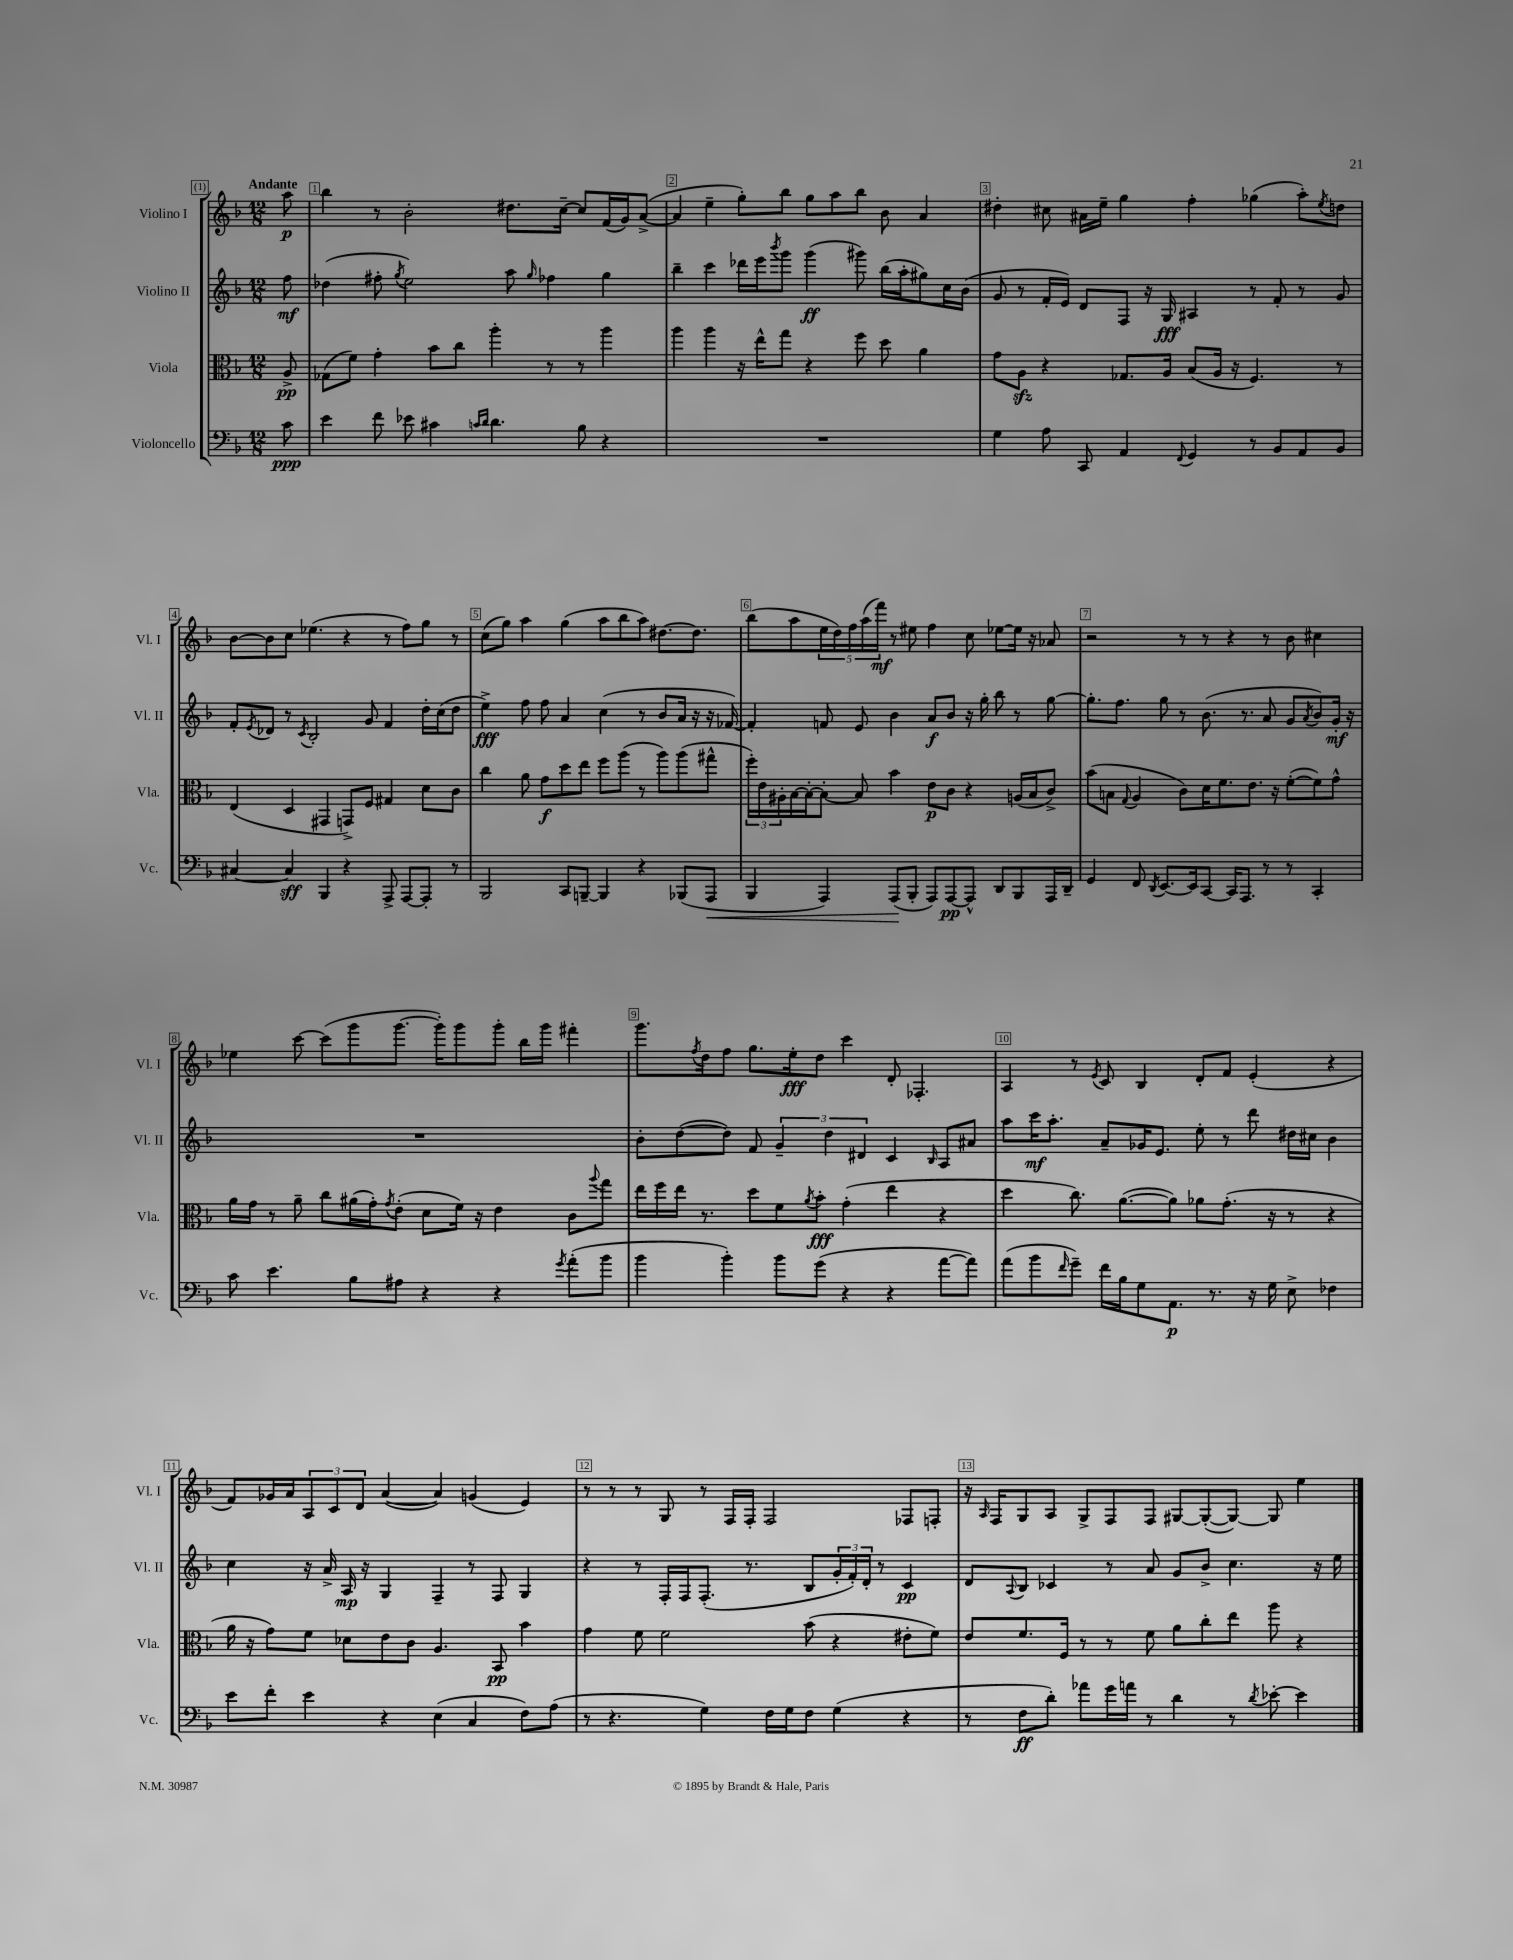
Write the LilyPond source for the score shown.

<<
\new StaffGroup <<
\new Staff = "s0" \with { instrumentName = "Violino I" shortInstrumentName = "Vl. I" } {
    \clef treble \key f \major \numericTimeSignature \time 12/8 \partial 8 \tempo "Andante"
    a''8\p |
    bes''4 r8 bes'2-. dis''8. c''16~-- c''8 f'16( g'16) a'8~->( |
    a'4 e''4-- g''8-.) bes''8 g''8 a''8 bes''8 bes'8 a'4 |
    dis''4-. cis''8 ais'16 e''16-- g''4 f''4-. ges''4( a''8-.) \acciaccatura { e''8 } d''8 |
    bes'8~ bes'8 c''8 ees''4.( r4 r8 f''8) g''8 r8 |
    c''8( g''8) a''4 g''4( a''8 bes''8 a''8) dis''8.~ dis''8. |
    bes''8( a''8 \tuplet 5/4 { e''16 d''16) f''16 a''16( f'''16\mf) } r8 eis''8 f''4 c''8 ees''8~ ees''16 r16 aes'8 |
    r2 r8 r8 r4 r8 bes'8 cis''4 |
    ees''4 c'''8~ c'''8( g'''8 g'''8.~ g'''16-.) g'''8 g'''8-. bes''16 g'''16 fis'''4-. |
    g'''8. \acciaccatura { f''8 } d''16 f''8 g''8. e''16-.\fff d''8 c'''4 d'8-. fes4.-. |
    a4 r8 \acciaccatura { e'8 } c'8 bes4 d'8-. f'8 e'4-.( r4 |
    f'8) ges'16 a'16 \tuplet 3/2 { a8 c'8 d'8 } a'4~( a'4) g'4( e'4) |
    r8 r8 r8 g8 r8 f16 f16-. f2 fes8 f8-. |
    r16 \grace { a16 } f16 g8 a8 g8-> f8 f8 gis8~ gis8~-.( gis8~) gis8 e''4 \bar "|." |
}
\new Staff = "s1" \with { instrumentName = "Violino II" shortInstrumentName = "Vl. II" } {
    \clef treble \key f \major \numericTimeSignature \time 12/8 \partial 8
    f''8\mf |
    des''4( fis''8-. \acciaccatura { g''8 } e''2) a''8 \grace { g''16 } fes''4 g''4 |
    bes''4-- c'''4 des'''16 e'''16 \acciaccatura { bes'''8 } g'''8 g'''4\ff( gis'''8) bes''16( a''16-. gis''8) c''16 bes'16( |
    g'8 r8 f'16-. e'16) d'8 f8 r16 g16\fff ais4 r8 f'8-. r8 g'8 |
    f'8-. \acciaccatura { e'8 } des'8 r8 \acciaccatura { c'8 } bes2-. g'8 f'4 d''16-. c''16( d''8 |
    e''4->\fff) f''8 f''8 a'4 c''4( r8 bes'8 a'16 r16 r16 fes'16~) |
    fes'4-. f'8 e'8 bes'4 a'8\f bes'8 r16 g''16-. bes''8 r8 g''8~ |
    g''8.-. f''8. g''8 r8 bes'8.( r8. a'8 g'8 \acciaccatura { a'8 } bes'8) g'16-.\mf r16 |
    R1. |
    bes'8-. d''8~( d''8) f'8 \tuplet 3/2 { g'4-- d''4 dis'4 } c'4 \grace { bes16 } a8 ais'8 |
    a''8 c'''16\mf a''8.-. a'8-- ges'16 e'8. e''8-. r8 d'''8 dis''16 cis''16 bes'4 |
    c''4 r16 a'16-> a16\mp r16 g4 f4-- r8 f8 g4 |
    r4 r8 f16-. f16 f8.-.( r8. bes8 \tuplet 3/2 { g'16-. f'16-.) d'16-. } r8 c'4\pp |
    d'8 \appoggiatura { a8 } bes8 ces'4 r8 a'8 g'8 bes'8-> c''4. r16 e''16 \bar "|." |
}
\new Staff = "s2" \with { instrumentName = "Viola" shortInstrumentName = "Vla." } {
    \clef alto \key f \major \numericTimeSignature \time 12/8 \partial 8
    a8->\pp |
    ges8( f'8) g'4-. bes'8 c''8 a''4-. r8 r8 a''4 |
    a''4 a''4 r16 e''16-^ g''8 r4 f''8 d''8 a'4 |
    g'8 a8\sfz r4 ges8. a16 bes8( a16 r16 f4.) r8 |
    e4( d4 gis,4 g,8->) f8 gis4 d'8 c'8 |
    c''4 a'8 g'8\f d''8 e''8 f''8 a''8( r8 a''8) a''8( gis''8-^ |
    \tuplet 3/2 { f''16-.) e'16 ais16-. } bes16~ bes16~-. bes8~-. bes8 bes'4 e'8\p c'8 r4 a16( bes16 c'8->) |
    bes'8( b8 \appoggiatura { g8 } a4 c'8) d'16 f'8. e'8. r16 f'8~-.( f'8) g'8-^ |
    a'16 g'16 r8 a'8-- c''8 ais'16( g'16-.) \acciaccatura { g'8 } e'8-.( d'8 f'16) r16 e'4 c'8 \appoggiatura { a''8 } g''8 |
    e''16 f''16 e''16 r8. d''8 f'8 \acciaccatura { a'8 } bes'8-.\fff g'4-.( e''4 r4 |
    d''4 c''8.) a'8.~( a'8) aes'8 g'8.-.( r16 r8 r4 |
    a'16 r16 g'8) f'8 des'8 e'8 c'8 a4. bes,8\pp bes'4 |
    g'4 f'8 f'2 bes'8( r4 eis'8-. f'8) |
    e'8 f'8. f16 r8 r8 f'8 a'8 c''8-. e''8 a''8 r4 \bar "|." |
}
\new Staff = "s3" \with { instrumentName = "Violoncello" shortInstrumentName = "Vc." } {
    \clef bass \key f \major \numericTimeSignature \time 12/8 \partial 8
    c'8\ppp |
    e'4 f'8 ees'8 cis'4 \grace { c'16 d'16 } d'4. bes8 r4 |
    R1. |
    g4 a8 c,8 a,4 \appoggiatura { f,8 } g,4 r8 bes,8 a,8 bes,8 |
    cis4~ cis4\sff bes,,4 r4 a,,8-> a,,8~ a,,8-. r8 |
    bes,,2 c,8 b,,8~-- b,,4 r4 bes,,8( a,,8\< |
    bes,,4 a,,4) a,,8\!( bes,,8-. a,,8) a,,8~\pp a,,8-^ d,8 bes,,8 a,,16 d,16-- |
    g,4 f,8 \acciaccatura { d,8 } e,8.~ e,16 c,8~ c,16 a,,8. r8 r8 c,4-. |
    c'8 e'4. bes8 ais8 r4 r4 \acciaccatura { g'8 } a'8-.( bes'8 |
    bes'4 bes'4-.) bes'8 g'8( r4 r4 a'8~ a'8) |
    a'8( bes'8 \grace { f'16 } g'8--) f'16 bes16 g8 a,8.\p r8. r16 g16 e8-> fes4 |
    e'8 f'8-. e'4 r4 e4( c4 f8) a8( |
    r8 r4. g4) f16 g16 f8 g4( r4 |
    r8 f8\ff d'8-.) aes'8 g'16 a'16 r8 d'4 r8 \acciaccatura { d'8 } ees'8~-. ees'4 \bar "|." |
}
>>
>>
\layout { \context { \Score \override BarNumber.break-visibility = ##(#f #t #t) barNumberVisibility = #all-bar-numbers-visible \override BarNumber.stencil = #(make-stencil-boxer 0.1 0.3 ly:text-interface::print) } }
